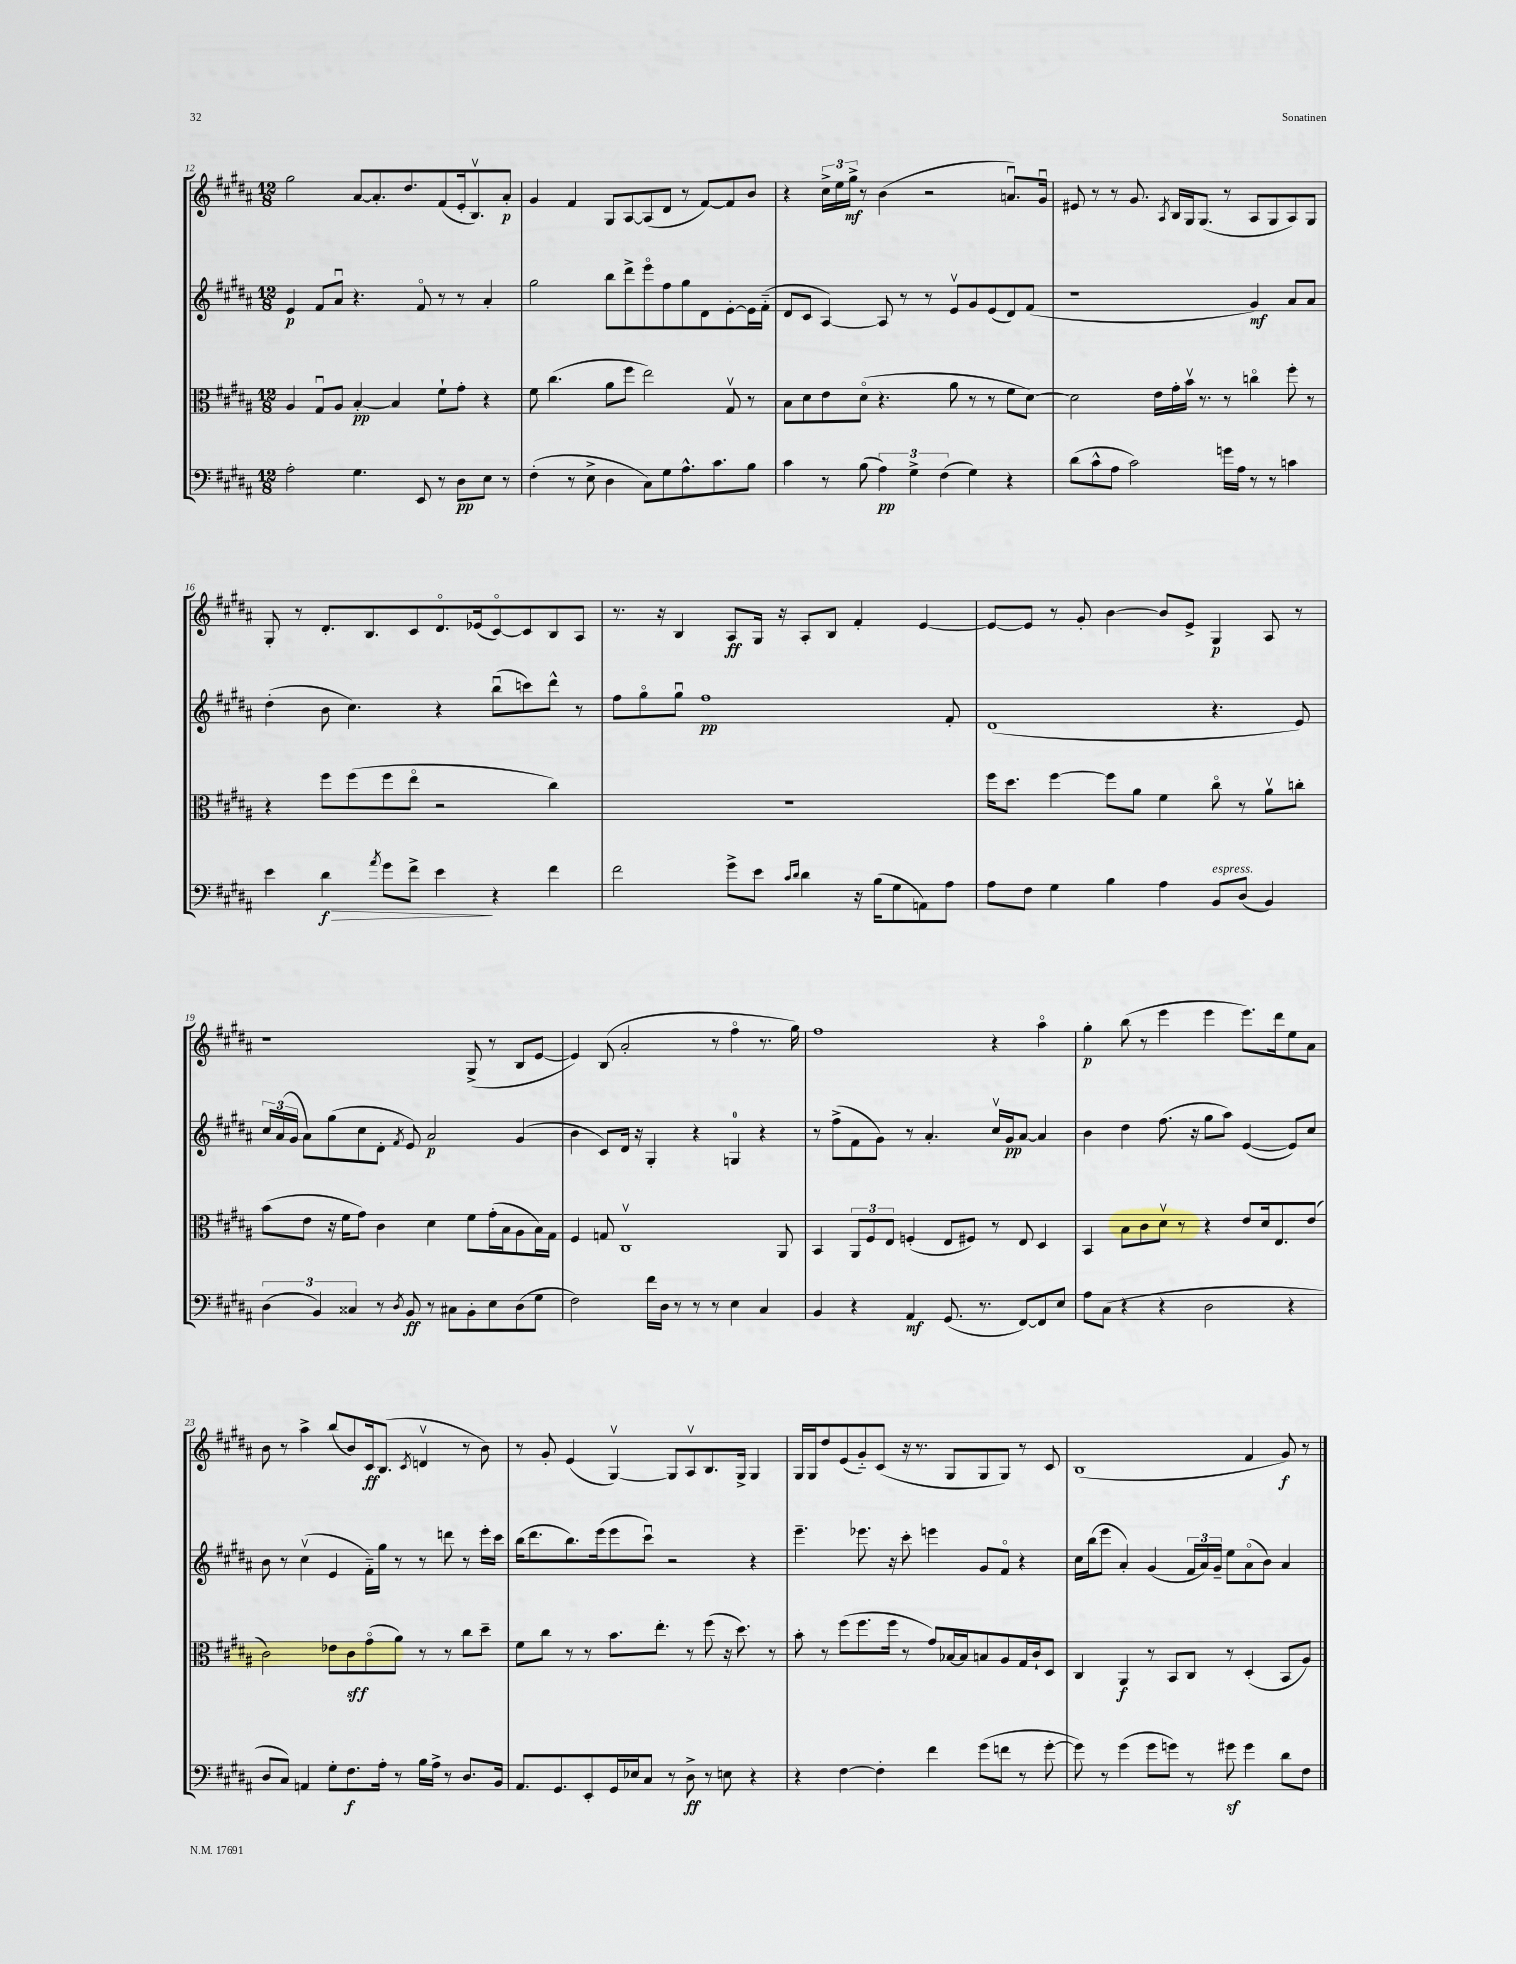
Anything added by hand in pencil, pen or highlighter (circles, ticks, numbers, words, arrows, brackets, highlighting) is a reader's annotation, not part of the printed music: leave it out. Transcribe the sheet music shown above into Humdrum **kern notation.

**kern	**dynam	**kern	**dynam	**kern	**dynam	**kern	**dynam
*part4	*part4	*part3	*part3	*part2	*part2	*part1	*part1
*staff4	*staff4	*staff3	*staff3	*staff2	*staff2	*staff1	*staff1
*clefF4	*	*clefC3	*	*clefG2	*	*clefG2	*
*k[f#c#g#d#a#]	*	*k[f#c#g#d#a#]	*	*k[f#c#g#d#a#]	*	*k[f#c#g#d#a#]	*
*M12/8	*	*M12/8	*	*M12/8	*	*M12/8	*
=12	=12	=12	=12	=12	=12	=12	=12
2A#'\	.	4A#/	.	4e/	p	2gg#\	.
.	.	8G#u/L	.	8f#/L	.	.	.
.	.	8A#/J	.	8a#u/J	.	.	.
4.G#\	.	[4B'/	pp	4.r	.	[8a#/L	.
.	.	.	.	.	.	8.a#'/]	.
.	.	4B/]	.	.	.	.	.
.	.	.	.	.	.	8.dd#/	.
8EE/	.	.	.	8f#/	.	.	.
8r	.	8f#`\L	.	8r	.	(8f#/	.
8D#\L	pp	8g#'\J	.	8r	.	16e'/k	.
.	.	.	.	.	.	8.Bv/)	.
8E\J	.	4r	.	4a#'/	.	.	.
8r	.	.	.	.	.	8a#'/J	p
=13	=13	=13	=13	=13	=13	=13	=13
(4F#'\	.	8f#\	.	2gg#\	.	4g#/	.
.	.	(4.cc#\	.	.	.	.	.
8r	.	.	.	.	.	4f#/	.
8E^\	.	.	.	.	.	.	.
4D#\	.	8a#\L	.	8bb\L	.	8G#/L	.
.	.	8ff#\J	.	8ddd#^\	.	[8A#/	.
8C#\L)	.	2ee\)	.	8eee\	.	(8A#/]	.
8G#\	.	.	.	8ff#\	.	8d#/J	.
8.A#^^\	.	.	.	8gg#\	.	8r	.
.	.	.	.	8d#\	.	[8f#/L)	.
8.c#\	.	.	.	.	.	.	.
.	.	8G#v/	.	[8e'\	.	8f#/]	.
8B\J	.	8r	.	16e\L]	.	8b/J	.
.	.	.	.	(16f#\JJ	.	.	.
=14	=14	=14	=14	=14	=14	=14	=14
4c#\	.	8B\L	.	8d#/L	.	4r	.
.	.	8d#\	.	8c#/J	.	.	.
8r	.	8e\	.	[4A#/)	.	24cc#^\LL	.
.	.	.	.	.	.	24ee\	.
.	.	.	.	.	.	24gg#^\JJ	mf
(8B\	.	(8d#\J	.	.	.	8r	.
6A#\)	pp	4.r	.	8A#/]	.	(4b\	.
.	.	.	.	8r	.	.	.
6G#^\	.	.	.	.	.	.	.
.	.	.	.	8r	.	2r	.
(6F#\	.	.	.	.	.	.	.
.	.	8a#\	.	8ev/L	.	.	.
4G#\)	.	8r	.	8g#/	.	.	.
.	.	8r	.	(8e/	.	.	.
4r	.	8f#\L	.	8d#/)	.	8.anu/L)	.
.	.	[8d#\J)	.	(8f#/J	.	.	.
.	.	.	.	.	.	16g#u/Jk	.
=15	=15	=15	=15	=15	=15	=15	=15
(8d#\L	.	2d#\]	.	1r	.	8e#X/	.
8c#^^\	.	.	.	.	.	8r	.
8A#\J	.	.	.	.	.	8r	.
2c#\)	.	.	.	.	.	8.g#/	.
.	.	16e\LL	.	.	.	.	.
.	.	.	.	.	.	8qA#/	.
.	.	16g#'\	.	.	.	16B/LL	.
.	.	16bv\JJ	.	.	.	16G#/J	.
.	.	8.r	.	.	.	(8.G#/J	.
16gn\LL	.	8r	.	.	.	8r	.
16A#\JJ	.	.	.	.	.	.	.
8r	.	4ccn\	.	4g#/)	mf	8A#/L	.
8r	.	.	.	.	.	8G#/	.
4cn\	.	8ff#'\	.	8a#/L	.	8A#/)	.
.	.	8r	.	8a#/J	.	8G#/J	.
!!LO:LB:g=z
=16	=16	=16	=16	=16	=16	=16	=16
4e\	.	4r	.	(4dd#'\	.	8G#'/	.
.	.	.	.	.	.	8r	.
!	!LO:HP:b	!	!	!	!	!	!
4d#\	> f	8ff#\L	.	8b\	.	8.d#'/L	.
.	.	(8ff#\	.	4.cc#\)	.	.	.
.	.	.	.	.	.	8.B/	.
8qa#/	.	.	.	.	.	.	.
8g#\L	.	8ff#\	.	.	.	.	.
8f#^\J	.	8ee\J	.	.	.	8c#/	.
4e\	.	2r	.	4r	.	8.d#/	.
.	.	.	.	.	.	(16e-X/k	.
4r	]	.	.	(8bbu\L	.	[8c#/)	.
.	.	.	.	8cccn\)	.	8c#/]	.
4f#\	.	4cc#\)	.	8ddd#^^\J	.	8B/	.
.	.	.	.	8r	.	8A#/J	.
=17	=17	=17	=17	=17	=17	=17	=17
2f#\	.	1.r	.	8ff#\L	.	8.r	.
.	.	.	.	8gg#\	.	.	.
.	.	.	.	.	.	16r	.
.	.	.	.	8gg#u\J	.	4B/	.
.	.	.	.	1ff#	pp	.	.
8g#^\L	.	.	.	.	.	8A#/L	ff
8e\J	.	.	.	.	.	16G#/Jk	.
.	.	.	.	.	.	16r	.
16qqc#/LL	.	.	.	.	.	.	.
16qqd#/JJ	.	.	.	.	.	.	.
4d#\	.	.	.	.	.	8A#'/L	.
.	.	.	.	.	.	8B/J	.
16r	.	.	.	.	.	4f#'/	.
(16B\KL	.	.	.	.	.	.	.
8G#\	.	.	.	.	.	.	.
8AAn\)	.	.	.	.	.	[4e/	.
8A#\J	.	.	.	8f#'/	.	.	.
=18	=18	=18	=18	=18	=18	=18	=18
8A#\L	.	16ff#\KL	.	(1d#	.	8e/L_	.
.	.	8.dd#\J	.	.	.	.	.
8F#\J	.	.	.	.	.	8e/J]	.
4G#\	.	[4ff#\	.	.	.	8r	.
.	.	.	.	.	.	8g#'/	.
4B\	.	8ff#\L]	.	.	.	[4b\	.
.	.	8a#\J	.	.	.	.	.
4A#\	.	4f#\	.	.	.	8b/L]	.
.	.	.	.	.	.	8e^/J	.
!LO:TX:a:i:t=espress.	!	!	!	!	!	!	!
8BB/L	.	8cc#\	.	4.r	.	4G#/	p
(8D#/J	.	8r	.	.	.	.	.
4BB/)	.	8a#v\L	.	.	.	8A#/	.
.	.	8ccn'\J	.	8e/)	.	8r	.
!!LO:LB:g=z
=19	=19	=19	=19	=19	=19	=19	=19
(6D#\	.	(8b\L	.	24cc#/LL	.	1r	.
.	.	.	.	(24a#/	.	.	.
.	.	.	.	24g#/JJ	.	.	.
.	.	8e\J	.	8a#\L)	.	.	.
6BB/)	.	.	.	.	.	.	.
.	.	16r	.	(8gg#\	.	.	.
.	.	16f#\KL	.	.	.	.	.
6C##X/	.	.	.	.	.	.	.
.	.	8g#\J)	.	8cc#\	.	.	.
8r	.	4c#\	.	8d#'\J	.	.	.
8qD#/	.	.	.	8qf#/	.	.	.
8BB/	ff	.	.	8e/)	.	.	.
8r	.	4d#\	.	2a#/	p	.	.
8C#X\L	.	.	.	.	.	.	.
8BB'\	.	8f#\L	.	.	.	(8G#^/	.
8E\	.	(16g#'\L	.	.	.	8r	.
.	.	16B\J	.	.	.	.	.
(8D#\	.	8A#\	.	(4g#/	.	8B/L	.
8G#\J	.	16B\L)	.	.	.	[8e/J	.
.	.	16G#\JJ	.	.	.	.	.
=20	=20	=20	=20	=20	=20	=20	=20
2F#\)	.	4F#/	.	4b\	.	4e/])	.
.	.	8Gn/	.	8c#/L)	.	(8B/	.
.	.	1C#v	.	16d#/Jk	.	2a#'/	.
.	.	.	.	16r	.	.	.
16f#\LL	.	.	.	4G#'/	.	.	.
16D#\JJ	.	.	.	.	.	.	.
8r	.	.	.	.	.	.	.
8r	.	.	.	4r	.	.	.
8r	.	.	.	.	.	8r	.
4E\	.	.	.	4Gn/	.	4ff#\	.
4C#/	.	.	.	4r	.	8.r	.
.	.	8AA#/	.	.	.	.	.
.	.	.	.	.	.	16gg#\)	.
=21	=21	=21	=21	=21	=21	=21	=21
4BB/	.	4BB/	.	8r	.	1ff#	.
.	.	.	.	(8ff#^\L	.	.	.
4r	.	12AA#/L	.	8f#\	.	.	.
.	.	12F#/	.	.	.	.	.
.	.	.	.	8g#\J)	.	.	.
.	.	12E/J	.	.	.	.	.
4AA#/	mf	(4Fn'/	.	8r	.	.	.
.	.	.	.	4.a#'/	.	.	.
(8.GG#/	.	8E/L	.	.	.	.	.
.	.	8F#X/J)	.	.	.	.	.
8.r	.	.	.	.	.	.	.
.	.	8r	.	16cc#v/LL	.	4r	.
.	.	.	.	16g#/J	pp	.	.
[8FF#/L)	.	8E/	.	[8a#/J	.	.	.
8FF#/]	.	4D#/	.	4a#/]	.	4aa#\	.
8E/J	.	.	.	.	.	.	.
=22	=22	=22	=22	=22	=22	=22	=22
8A#\L	.	4BB/	.	4b\	.	4gg#'\	p
(8C#\J	.	.	.	.	.	.	.
4r	.	8B\L	.	4dd#\	.	(8bb\	.
.	.	8c#\	.	.	.	8r	.
4r	.	8d#v\J	.	(8.ff#\	.	4eee\	.
.	.	8r	.	.	.	.	.
.	.	.	.	16r	.	.	.
2D#\	.	4r	.	8gg#\L	.	4eee\	.
.	.	.	.	8aa#\J)	.	.	.
.	.	8e/L	.	([4e/	.	8.eee\L)	.
.	.	16d#/k	.	.	.	.	.
.	.	8.E/	.	.	.	16ddd#\k	.
4r	.	.	.	8e/L])	.	8ee\	.
.	.	(8e/J	.	8cc#/J	.	8a#\J	.
!!LO:LB:g=z
=23	=23	=23	=23	=23	=23	=23	=23
8D#/L	.	2c#\)	.	8b\	.	8b\	.
8C#/J)	.	.	.	8r	.	8r	.
4AAn/	.	.	.	(4cc#v\	.	4aa#^\	.
8G#'\L	.	8e-X\L	.	4e/	.	(8bb/L	.
8.F#\	f	8c#\	sff	.	.	8b/)	.
.	.	(8g#\	.	16f#\LL)	.	16c#/k	ff
16A#'\Jk	.	.	.	16gg#\JJ	.	(8.B/J	.
8r	.	8a#\J)	.	8r	.	.	.
.	.	.	.	.	.	8qc#/	.
16B\LL	.	8r	.	8r	.	4dnv/	.
16A#^\JJ	.	.	.	.	.	.	.
8r	.	8r	.	8dddn\	.	.	.
8.D#/L	.	8cc#\L	.	8r	.	8r	.
.	.	8dd#~\J	.	16eee'\LL	.	8b\)	.
16BB/Jk	.	.	.	16ccc#\JJ	.	.	.
=24	=24	=24	=24	=24	=24	=24	=24
8.AA#/L	.	8f#\L	.	(16bb\KL	.	8r	.
.	.	.	.	8.ddd#\	.	.	.
.	.	8cc#\J	.	.	.	8g#'/	.
8.GG#/	.	.	.	.	.	.	.
.	.	8r	.	8.bb\)	.	(4e/	.
8EE'/	.	8r	.	.	.	.	.
.	.	.	.	(16eee\k	.	.	.
16GG#/L	.	8.b\L	.	8eee\	.	[4G#v/)	.
16E-X/J	.	.	.	.	.	.	.
8C#/J	.	.	.	8ccc#u\J)	.	.	.
.	.	8.ee'\J	.	.	.	.	.
8r	.	.	.	2r	.	8G#/L]	.
8D#^\	ff	8r	.	.	.	8A#v/	.
8r	.	(8ff#\	.	.	.	8.B/	.
8En\	.	16r	.	.	.	.	.
.	.	8.dd#\)	.	.	.	16G#^/Jk	.
4r	.	.	.	4r	.	4G#/	.
.	.	8r	.	.	.	.	.
=25	=25	=25	=25	=25	=25	=25	=25
4r	.	8b'\	.	4.eee~\	.	16G#/LL	.
.	.	.	.	.	.	16G#/J	.
.	.	8r	.	.	.	8dd#/	.
[4F#\	.	(8ff#\L	.	.	.	(8e/	.
.	.	8.ff#\	.	8.eee-X\	.	8g#/)	.
4F#'\]	.	.	.	.	.	(8c#/J	.
.	.	16ff#\Jk	.	16r	.	.	.
.	.	8r	.	8ccc#'\	.	16r	.
.	.	.	.	.	.	8.r	.
4f#\	.	8g#/L)	.	4eeen\	.	.	.
.	.	[16B-X/L	.	.	.	8G#/L	.
.	.	16B-/J]	.	.	.	.	.
(8g#\L	.	8Bn/	.	8g#/L	.	8G#/	.
8fn\J	.	8A#/	.	8f#/J	.	8G#/J)	.
8r	.	16G#/L	.	4r	.	8r	.
.	.	16c#`/J	.	.	.	.	.
[8g#'\	.	8D#/J	.	.	.	8c#/	.
=26	=26	=26	=26	=26	=26	=26	=26
8g#\])	.	4C#/	.	16cc#\LL	.	(1B	.
.	.	.	.	(16bb\J	.	.	.
8r	.	.	.	8eee\J	.	.	.
(4g#\	.	4AA#/	f	4a#'/)	.	.	.
8g#\L	.	8r	.	(4g#/	.	.	.
8gn\J)	.	8BB/L	.	.	.	.	.
8r	.	8C#/J	.	24f#/LL	.	.	.
.	.	.	.	24a#/)	.	.	.
.	.	.	.	24g#~/JJ	.	.	.
8g#Xz\	.	8r	.	8ee\L	.	.	.
4g#\	.	(4D#'/	.	(8a#\	.	4f#/	.
.	.	.	.	8b\J)	.	.	.
8d#\L	.	8BB/L	.	4a#/	.	8g#/)	f
8F#\J	.	8A#/J)	.	.	.	8r	.
==	==	==	==	==	==	==	==
*-	*-	*-	*-	*-	*-	*-	*-
